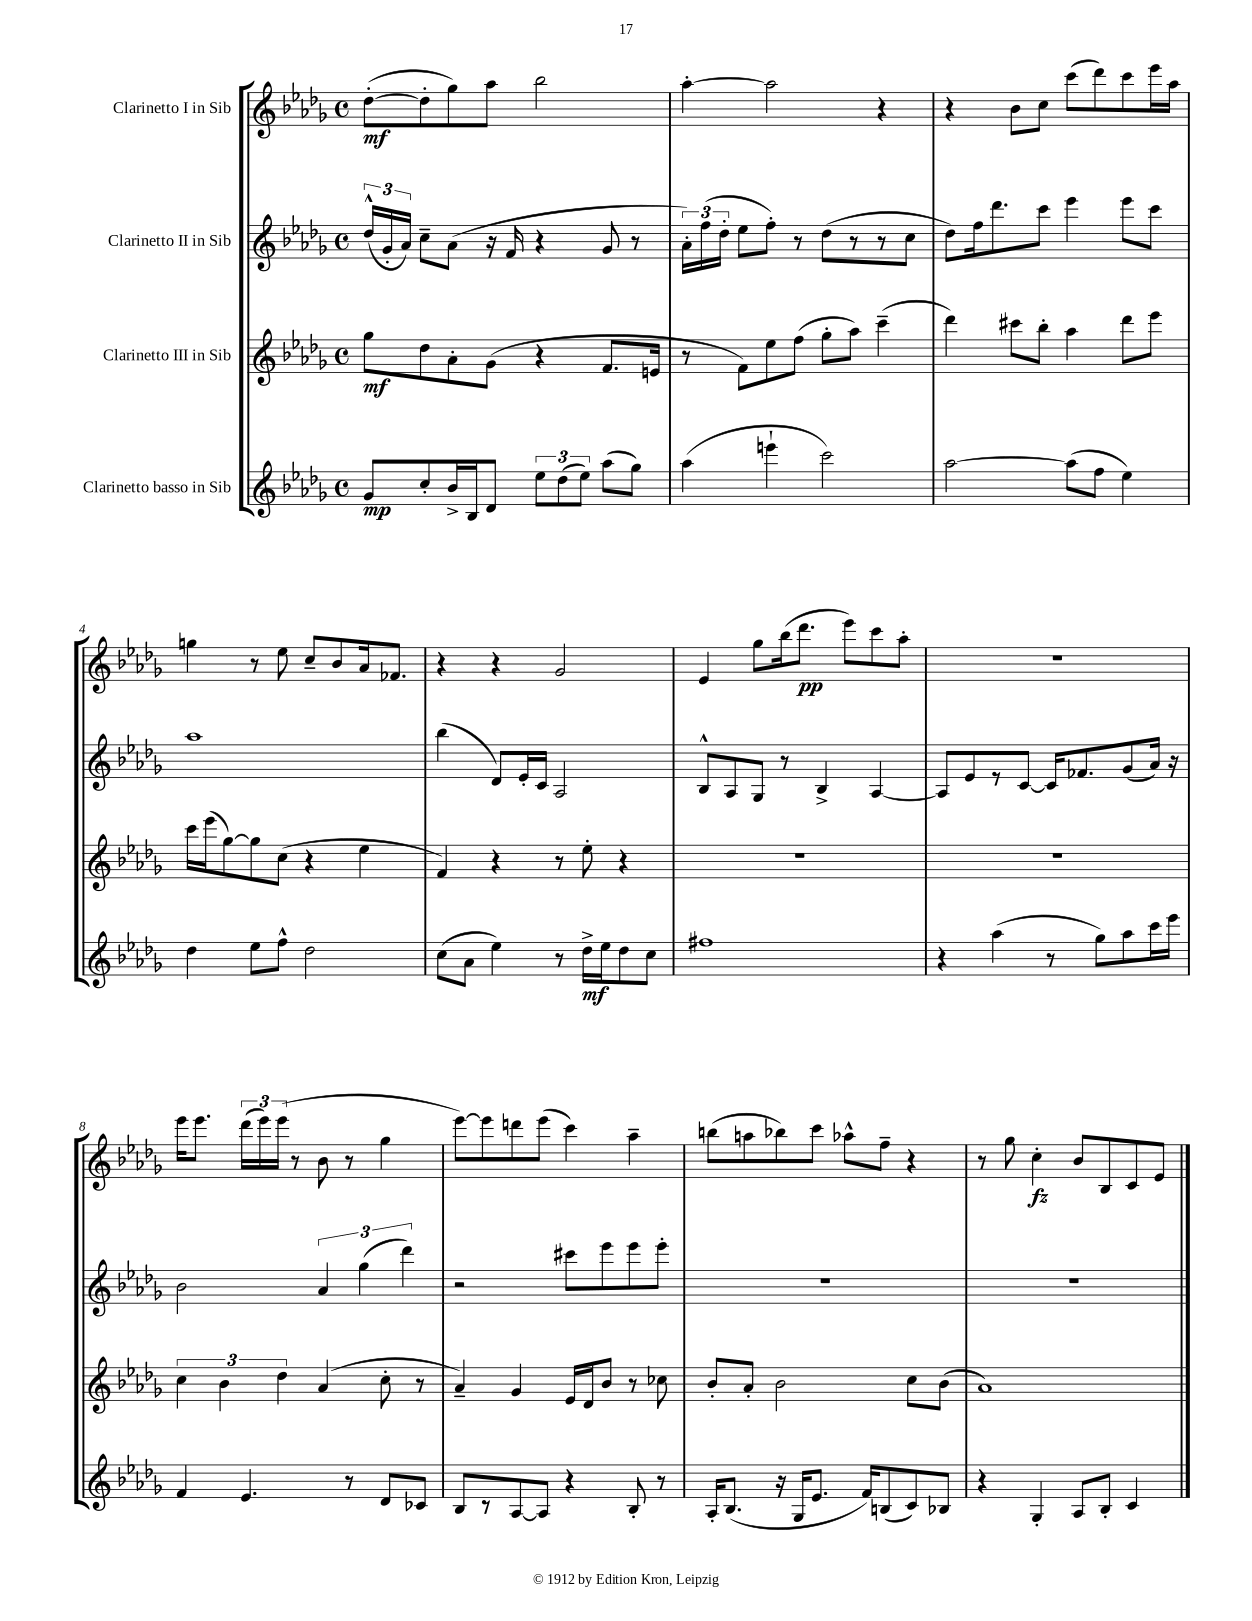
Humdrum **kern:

**kern	**kern	**kern	**kern
*staff4	*staff3	*staff2	*staff1
*clefG2	*clefG2	*clefG2	*clefG2
*k[b-e-a-d-g-]	*k[b-e-a-d-g-]	*k[b-e-a-d-g-]	*k[b-e-a-d-g-]
*M4/4	*M4/4	*M4/4	*M4/4
*met(c)	*met(c)	*met(c)	*met(c)
8g-/L	8gg-\L	(24dd-^^/LL	([8dd-'\L
.	.	24g-'/	.
.	.	24a-/JJ)	.
8cc'/	8dd-\	8cc~\L	8dd-'\]
16b-^/L	8a-'\	(8a-\J	8gg-\)
16B-/J	.	.	.
8d-/J	(8g-\J	16r	8aa-\J
.	.	16f/	.
12ee-\L	4r	4r	2bb-\
(12dd-\	.	.	.
12ee-\J)	.	.	.
(8aa-\L	8.f/L	8g-/	.
8gg-\J)	.	8r	.
.	16e/Jk	.	.
=	=	=	=
(4aa-\	8r	24a-'\LL)	[4aa-'\
.	.	(24ff\	.
.	.	24dd-'\JJ	.
.	8f\L)	8ee-\L	.
4eee`\	8ee-\	8ff'\J)	2aa-\]
.	(8ff\J	8r	.
2ccc\)	8gg-'\L	(8dd-\L	.
.	8aa-\J)	8r	.
.	(4ccc~\	8r	4r
.	.	8cc\J	.
=	=	=	=
[2aa-\	4ddd-\)	8dd-\L)	4r
.	.	16ff\k	.
.	.	8.ddd-\	.
.	8ccc#\L	.	8b-\L
.	8bb-'\J	8ccc\J	8cc\J
(8aa-\]L	4aa-\	4eee-\	(8ccc\L
8ff\J	.	.	8ddd-\)
4ee-\)	8ddd-\L	8eee-\L	8ccc\
.	8eee-\J	8ccc\J	16eee-\L
.	.	.	16aa-\JJ
=	=	=	=
4dd-\	16ccc\LL	1aa-	4gg\
.	(16eee-\J	.	.
.	[8gg-\)	.	.
8ee-\L	8gg-\]	.	8r
8ff^^\J	(8cc\J	.	8ee-\
2dd-\	4r	.	8cc~/L
.	.	.	8b-/
.	4ee-\	.	16a-/k
.	.	.	8.f-/J
=	=	=	=
(8cc\L	4f/)	(4bb-\	4r
8a-\J	.	.	.
4ee-\)	4r	8d-/L)	4r
.	.	16e-'/L	.
.	.	16c/JJ	.
8r	8r	2A-/	2g-/
16dd-^\LL	8ee-'\	.	.
16ee-\J	.	.	.
8dd-\	4r	.	.
8cc\J	.	.	.
=	=	=	=
1ff#	1r	8B-^^/L	4e-/
.	.	8A-/	.
.	.	8G-/J	8gg-\L
.	.	8r	(16bb-\k
.	.	.	8.ddd-\J
.	.	4B-^/	.
.	.	.	8eee-\L)
.	.	[4A-/	8ccc\
.	.	.	8aa-'\J
=	=	=	=
4r	1r	8A-/]L	1r
.	.	8e-/	.
(4aa-\	.	8r	.
.	.	[8c/J	.
8r	.	16c/]LK	.
.	.	8.f-/	.
8gg-\L)	.	.	.
8aa-\	.	(8g-/	.
16ccc\L	.	16a-/Jk)	.
16eee-\JJ	.	16r	.
=	=	=	=
4f/	6cc\	2b-\	16eee-\LK
.	.	.	8.eee-\J
.	6b-\	.	.
4.e-/	.	.	(24ddd-\LL
.	.	.	24eee-\)
.	6dd-\	.	(24eee-\JJ
.	.	.	8r
.	(4a-/	6a-/	8b-\
8r	.	.	8r
.	.	(6gg-\	.
8d-/L	8cc'\	.	4gg-\
.	.	6ddd-\)	.
8c-/J	8r	.	.
=	=	=	=
8B-/L	4a-~/)	2r	[8eee-\L)
8r	.	.	8eee-\]
[8A-/	4g-/	.	8ddd\
8A-/]J	.	.	(8eee-\J
4r	16e-/LL	8ccc#\L	4ccc\)
.	16d-/J	.	.
.	8b-/J	8eee-\	.
8B-'/	8r	8eee-\	4aa-~\
8r	8cc-\	8eee-'\J	.
=	=	=	=
16A-'/LK	8b-'/L	1r	(8bb\L
(8.B-/J	.	.	.
.	8a-'/J	.	8aa\
16r	2b-\	.	8bb-\)
16G-/LK	.	.	.
8.e-/J	.	.	8ccc\J
.	.	.	8aa-^^\L
16f/LK)	.	.	.
(8B/	.	.	8ff~\J
8c/)	8cc\L	.	4r
8B-/J	(8b-\J	.	.
=	=	=	=
4r	1a-)	1r	8r
.	.	.	8gg-\
4G-'/	.	.	4cc'\
8A-/L	.	.	8b-/L
8B-'/J	.	.	8B-/
4c/	.	.	8c/
.	.	.	8e-/J
==	==	==	==
*-	*-	*-	*-
